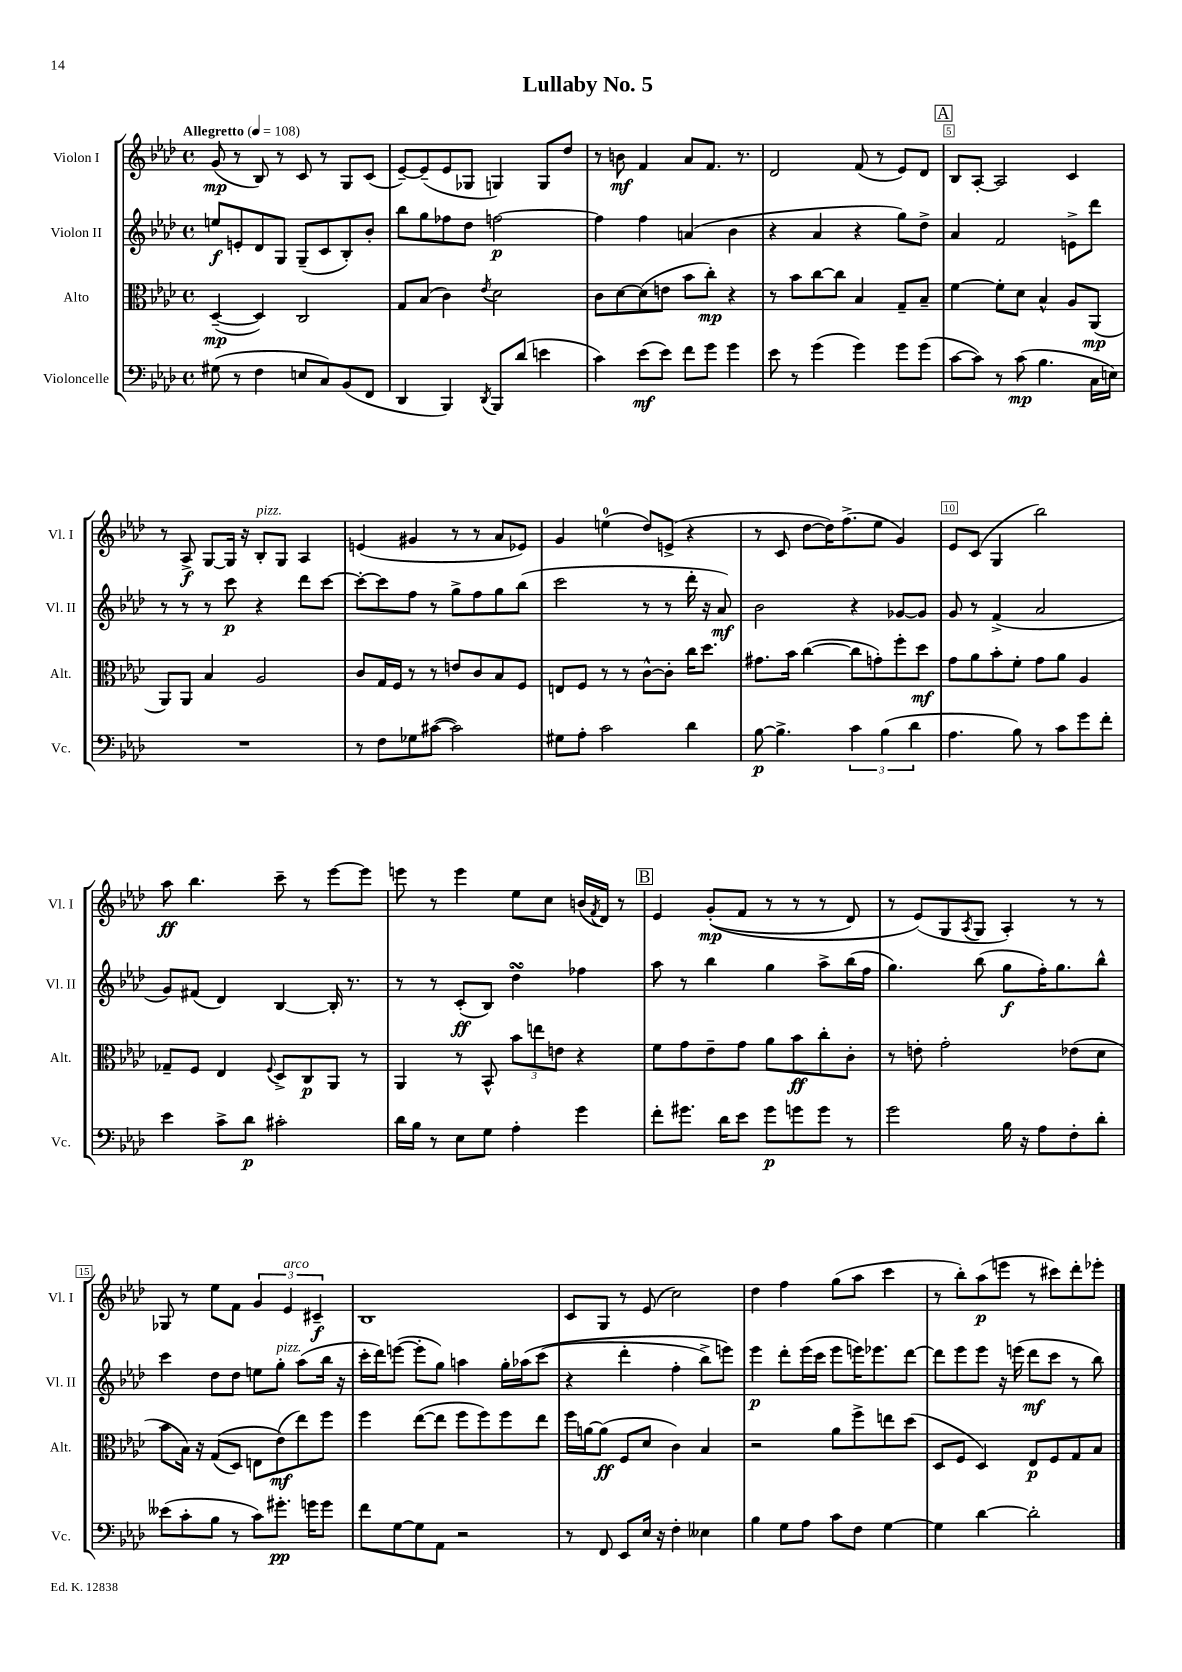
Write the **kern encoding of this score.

**kern	**kern	**kern	**kern
*staff4	*staff3	*staff2	*staff1
*clefF4	*clefC3	*clefG2	*clefG2
*k[b-e-a-d-]	*k[b-e-a-d-]	*k[b-e-a-d-]	*k[b-e-a-d-]
*M4/4	*M4/4	*M4/4	*M4/4
*met(c)	*met(c)	*met(c)	*met(c)
*MM108	*MM108	*MM108	*MM108
(8G#	([4D-~	8ee	(8g
8r	.	8e'	8r
4F	4D-])	8d-	8B-)
.	.	8G	8r
8E	2C	(8G~	8c
8C)	.	8c	8r
(8BB-	.	8B-')	8G
8FF	.	8b-'	(8c
=	=	=	=
4DD-	8G	8bb-	[8e-~)
.	(8B-	8gg	(8e-~]
4BBB-)	4c)	8ff-	8e-
.	.	8dd-	8G-
8qDD-	8qe-	.	.
8BBB-	2d-	[2ff	4G)
(8d-	.	.	.
4e	.	.	8G
.	.	.	8dd-
=	=	=	=
4c)	8c	4ff]	8r
.	[8d-	.	8b
(8e-	(8d-]	4ff	4f
8e-)	8e	.	.
8f	8b-	(4a	8a-
8g	8cc')	.	8.f
4g	4r	4b-	.
.	.	.	8.r
=	=	=	=
8e-	8r	4r	2d-
8r	8b-	.	.
(4g	[8cc	4a-	.
.	8cc]	.	.
4g)	4B-	4r	(8f
.	.	.	8r
8g	8G~	8gg)	8e-)
(8g	8B-~	8dd-^	8d-
=	=	=	=
[8c	[4f	4a-	8B-
8c])	.	.	[8A-'
8r	8f']	2f	2A-]
(8c	8d-	.	.
4.B-	4B-^^	.	.
.	8A-	8e^	4c
16C	(8AA-	8ddd-	.
16E)	.	.	.
=	=	=	=
1r	8AA-)	8r	8r
.	8AA-	8r	8A-^
.	4B-	8r	[8G
.	.	8ccc	16G]
.	.	.	16r
.	2A-	4r	8B-'
.	.	.	8G
.	.	8ddd-	4A-
.	.	[8ccc	.
=	=	=	=
8r	8c	8ccc'_	(4e
8F	16G	8ccc]	.
.	16F	.	.
8G-	8r	8ff	4g#
([8c#	8r	8r	.
2c#])	8e	8gg^	8r
.	8c	8ff	8r
.	8B-	8gg	8a-
.	8F	(8bb-	8e-)
=	=	=	=
8G#	8E	2ccc	4g
8A-'	8F	.	.
2c	8r	.	(4ee
.	8r	.	.
.	[8c^^	8r	8dd-)
.	8c']	8r	(8e^
4d-	16cc	16ddd-'	4r
.	8.dd-	16r	.
.	.	8a-)	.
=	=	=	=
[8B-	8.g#	2b-	8r
4.B-^]	.	.	8c
.	16b-	.	.
.	([4cc	.	[8dd-
.	.	.	16dd-])
.	.	.	(8.ff^
6c	8cc]	4r	.
.	8g')	.	8ee-
(6B-	.	.	.
.	8ff'	[8g-	4g)
6d-	.	.	.
.	8dd-	8g-]	.
=	=	=	=
4.A-	8g	8g	8e-
.	8a-	8r	(8c
.	8b-'	(4f^	4G
8B-)	8f'	.	.
8r	8g	2a-	2bb-)
8c	8a-	.	.
8g	4A-	.	.
8f'	.	.	.
=	=	=	=
4e-	8G-~	8g)	8aa-
.	8F	(8f#	4.bb-
8c^	4E-	4d-)	.
8d-	.	.	.
.	8qqF	.	.
2c#'	8D-^	[4B-	8ccc~
.	8C	.	8r
.	8AA-	16B-']	[8eee-
.	.	8.r	.
.	8r	.	8eee-]
=	=	=	=
16d-	4AA-	8r	8eee
16B-	.	.	.
8r	.	8r	8r
8E-	8r	(8c'	4eee
8G	8BB-^^	8B-)	.
4A-'	12b-	4dd-	8ee-
.	12ee	.	.
.	.	.	8cc
.	12e	.	.
4g	4r	4ff-	(16b
.	.	.	8qf
.	.	.	16d-)
.	.	.	8r
=	=	=	=
8f'	8f	8aa-	4e-
8.g#	8g	8r	.
.	8e-~	4bb-	&((8g'
16d-	.	.	.
8e-	8g	.	8f
8g#	8a-	4gg	8r
8g	8b-	.	8r
8g	8cc'	8aa-^	8r
8r	8c'	(16bb-	8d-)
.	.	16ff	.
=	=	=	=
2g	8r	4.gg)	8r
.	8e'	.	(8e-&)
.	2g'	.	8G
.	.	.	8qA-
.	.	(8bb-	8G
16B-	.	8gg	4A-')
16r	.	.	.
8A-	.	16ff')	.
.	.	8.gg	.
8F'	(8e-	.	8r
8d-'	8d-	8bb-^^	8r
=	=	=	=
(8e--	8b-	4ccc	8G-
8c'	16B-)	.	8r
.	16r	.	.
8B-	&((8G	8dd-	8ee-
8r	8D-)	8dd-	8f
8c)	8E	8ee	6g
8.g#'	(8e-&)	8gg'	.
.	.	.	6e-
.	8ee-)	(8aa-	.
16g	.	.	.
.	.	.	6c#~
8g	8ff	16bb-	.
.	.	16r	.
=	=	=	=
8f	4ff	16ccc'	1B-
.	.	16ddd-)	.
[8G	.	([8eee	.
8G]	([8ee-	8eee']	.
8AA-	8ee-]	8gg)	.
2r	8ff	4aa	.
.	8ff)	.	.
.	8ff	16gg'	.
.	.	&(16aa-	.
.	8ee-	(8ccc	.
=	=	=	=
8r	16ff	4r	8c
.	[16a	.	.
8FF	(8a]	.	8G
8EE-	8F	4ddd-'	8r
16E-	8d-	.	(8e-
16r	.	.	.
4F'	4c)	4ff'	2cc)
4E--	4B-	8bb-^)	.
.	.	8eee&)	.
=	=	=	=
4B-	2r	4eee-	4dd-
8G	.	8ddd-'	4ff
8A-	.	(16eee-	.
.	.	16ccc	.
8c	8a-	8eee-	(8gg
8F	8ff^	16eee)	8aa-
.	.	8.eee-	.
[4G	8ee	.	4ccc
.	(8dd-	[8ddd-	.
=	=	=	=
4G]	8D-	8ddd-]	8r
.	8F	8eee-	8bb-')
[4d-	4D-)	8eee-	(8aa-
.	.	16r	8eee
.	.	(16eee	.
2d-']	8E-	8ddd-	8r
.	8F	8ccc	8ccc#)
.	8G	8r	8ddd-'
.	8B-	8bb-)	8eee-'
==	==	==	==
*-	*-	*-	*-
